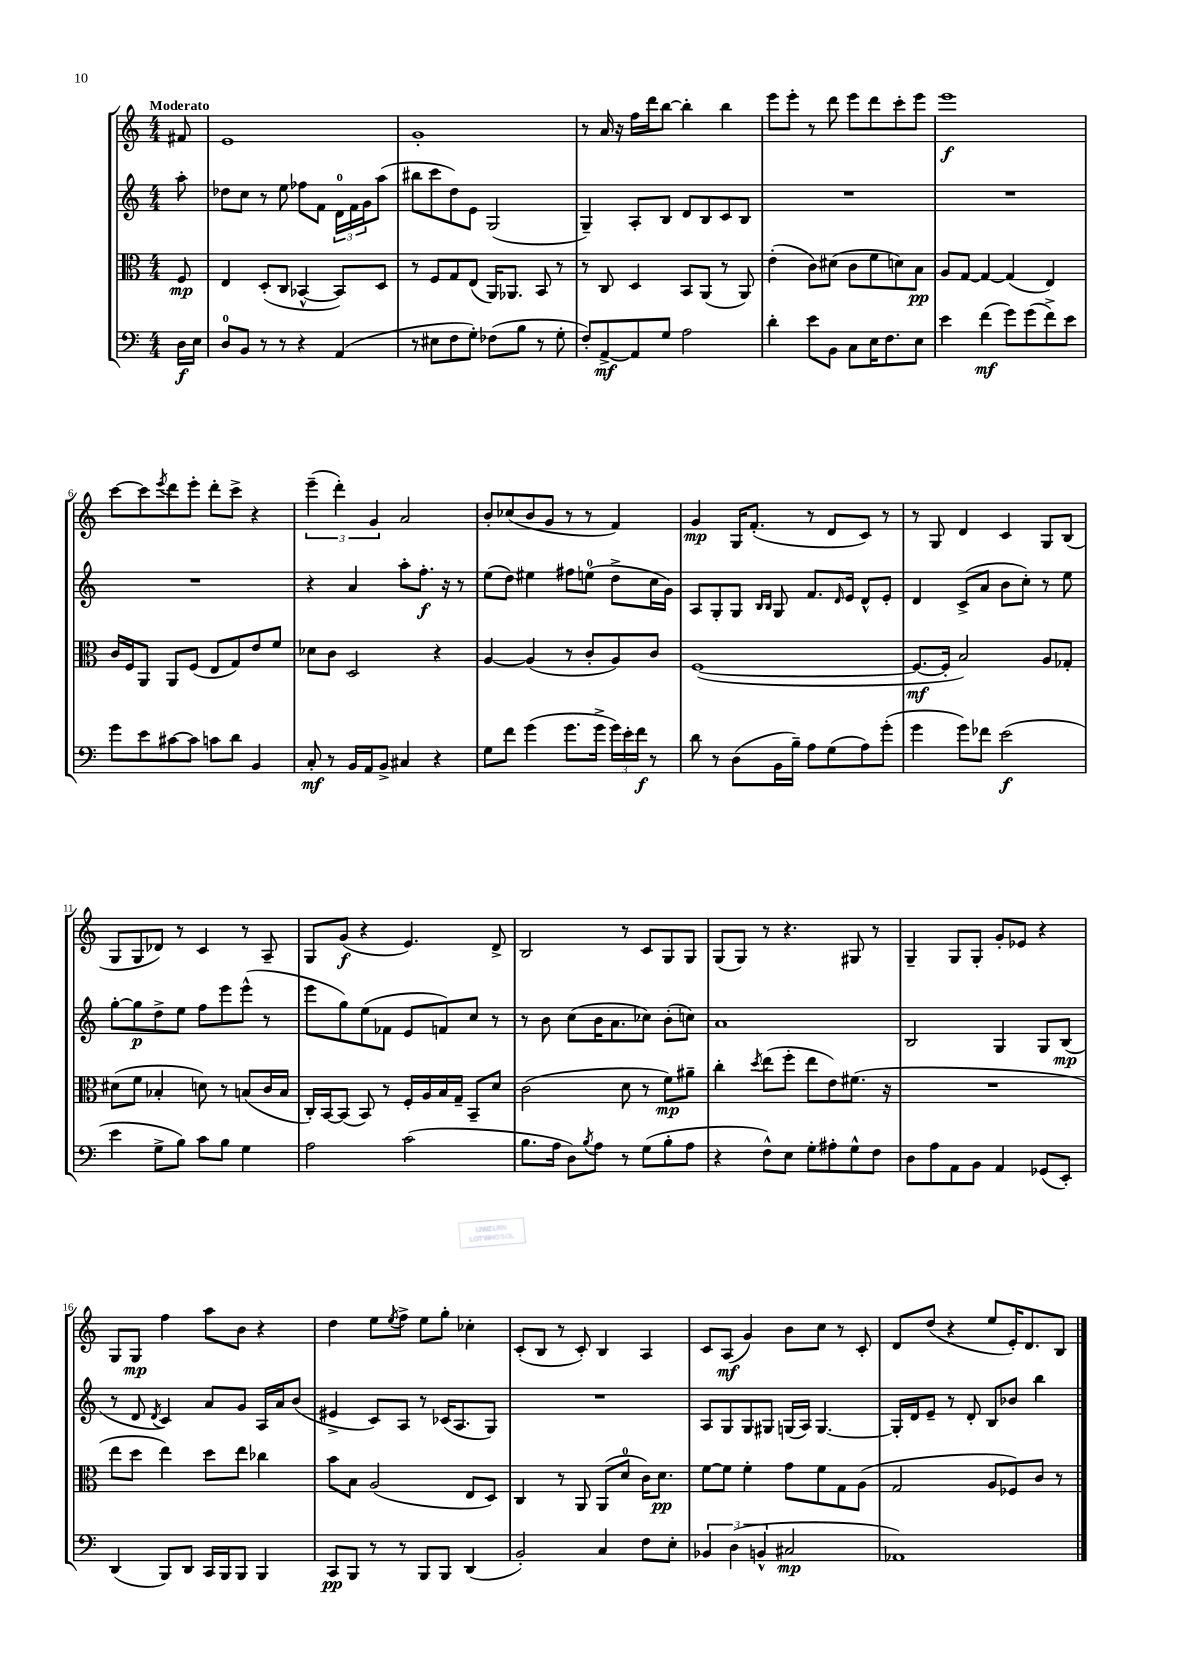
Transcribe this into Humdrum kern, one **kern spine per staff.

**kern	**kern	**kern	**kern
*staff4	*staff3	*staff2	*staff1
*clefF4	*clefC3	*clefG2	*clefG2
*k[]	*k[]	*k[]	*k[]
*M4/4	*M4/4	*M4/4	*M4/4
16D	8F	8aa'	8f#
16E	.	.	.
=	=	=	=
8D	4E	8dd-	1e
8BB	.	8cc	.
8r	(8D'	8r	.
8r	8C	8ee	.
4r	[4BB-^^	8ff-	.
.	.	8f	.
(4AA	8BB-])	24d	.
.	.	24f	.
.	.	24g	.
.	8D	(8aa	.
=	=	=	=
8r	8r	8bb#	1g'
8E#	8F	8ccc	.
8F	8G	8dd)	.
8G')	(8E	8e	.
(8F-	16AA)	(2G	.
.	8.AA-	.	.
8B	.	.	.
8r	8BB	.	.
8G'	8r	.	.
=	=	=	=
8F')	8r	4G~)	8r
[8AA^	8C	.	16a
.	.	.	16r
8AA]	4D	8A'	16ff
.	.	.	16ddd
8G	.	8B	[8bb
2A	8BB	8d	4bb']
.	(8AA	8B	.
.	8r	8c	4bb
.	8AA)	8B	.
=	=	=	=
4d'	(4e'	1r	8eee
.	.	.	8eee'
8e	8c)	.	8r
8BB	(8d#	.	8ddd
8C	8c	.	8eee
16E	8f	.	8ddd
8.F	.	.	.
.	8d)	.	8ccc'
8E	8B	.	8eee
=	=	=	=
4e	8A	1r	1eee
.	[8G	.	.
(4f	4G_	.	.
8g)	(4G]	.	.
(8g	.	.	.
8f^)	4E)	.	.
8e	.	.	.
=	=	=	=
8g	16c	1r	[8ccc
.	16F	.	.
8e	8AA	.	8ccc]
.	.	.	8qeee
[8c#	8AA	.	8ddd
8c#]	(8F	.	8eee'
8c	8E	.	8ddd'
8d	8G)	.	8ccc^
4BB	8e	.	4r
.	8f	.	.
=	=	=	=
8C'	8d-	4r	(6eee~
8r	8c	.	.
.	.	.	6ddd')
16BB	2D	4a	.
16AA	.	.	.
.	.	.	6g
8BB^	.	.	.
4C#	.	8aa'	2a
.	.	8.ff'	.
4r	4r	.	.
.	.	16r	.
.	.	8r	.
=	=	=	=
8G	[4A	(8ee	8b'
8f	.	8dd)	(8cc-
(4g	(4A]	4ee#	8b
.	.	.	8g
8.g	8r	8ff#	8r
.	8c'	(8ee	8r
16g^	.	.	.
24g)	8A)	8dd^	4f)
24e'	.	.	.
24f	.	.	.
8r	8c	16cc	.
.	.	16g)	.
=	=	=	=
8d	([1F	8A	4g
8r	.	8G'	.
(8D	.	8G	16G
.	.	.	(8.f'
.	.	16qqB	.
.	.	16qqB	.
16BB	.	8G	.
16B~)	.	.	.
8A	.	8.f	8r
(8G	.	.	8d
.	.	16qqd	.
.	.	16e	.
8A)	.	8d^^	8c)
(8g'	.	8e'	8r
=	=	=	=
4g	8.F_	4d	8r
.	.	.	8G
.	16F']	.	.
8g)	2B)	(8c^	4d
8f-	.	8a	.
(2e	.	8b	4c
.	.	8cc')	.
.	8A	8r	8G
.	8G-'	8ee	(8B
=	=	=	=
4e	(8d#	[8gg'	8G
.	8f	8gg]	8G
8G^	4B-'	8dd^	8d-)
8B)	.	8ee	8r
8c	8d)	8ff	4c
8B	8r	8eee	.
4G	(8B	(8eee^^	8r
.	16c	8r	8A~
.	16B	.	.
=	=	=	=
2A	16C')	8eee	8G
.	[16BB	.	.
.	(8BB]	8gg)	(8g
.	8BB)	(8ee	4r
.	8r	8f-	.
(2c	16F'	8e	4.e)
.	16A	.	.
.	16B	8f)	.
.	16G~	.	.
.	8BB~	8cc	.
.	8d	8r	8d^
=	=	=	=
8.B	(2c	8r	2B
.	.	8b	.
16A	.	.	.
8D)	.	(8cc	.
8qB	.	.	.
8A	.	16b	.
.	.	8.a	.
8r	8d	.	8r
(8G	8r	8cc-)	8c
8B'	8f)	(8b'	8G
8A	8a#~	8cc)	8G
=	=	=	=
4r	4cc'	1a	(8G
.	.	.	8G)
.	8qdd	.	.
8F^^)	(8ee	.	8r
8E	8ff'	.	4.r
8G'	8ee	.	.
8A#'	8e)	.	.
8G^^	(8.f#	.	8G#
8F	.	.	8r
.	16r	.	.
=	=	=	=
8D	1r	2B	4G~
8A	.	.	.
8AA	.	.	8G
8BB	.	.	8G'
4AA	.	4G	8g'
.	.	.	8e-
(8GG-	.	8G	4r
8EE')	.	(8B	.
=	=	=	=
(4DD	8ee	8r	8G
.	8dd	8d	8G
.	.	8qd	.
8BBB)	4ee)	4c)	4ff
8DD	.	.	.
16CC	8dd	8a	8aa
16BBB	.	.	.
8BBB	8ee	8g	8b
4BBB	4cc-	16A	4r
.	.	16a	.
.	.	(8b	.
=	=	=	=
8CC	8b	4e#^	4dd
8BBB	8B	.	.
8r	(2A	8c)	8ee
.	.	.	8qee
8r	.	8A	8ff^
8BBB	.	8r	8ee
8BBB	.	(16c-	8gg'
.	.	8.A	.
(4DD	8E	.	4cc-'
.	8D)	8G)	.
=	=	=	=
2BB')	4C	1r	(8c'
.	.	.	8B
.	8r	.	8r
.	8AA	.	8c')
4C	(8AA	.	4B
.	8d	.	.
8F	16c)	.	4A
.	8.d	.	.
8E'	.	.	.
=	=	=	=
6BB-	[8f	8A	8c
.	8f]	8G	(8A
(6D	.	.	.
.	4f'	8G	4g)
6BB^^	.	.	.
.	.	8G#	.
2C#	8g	(16G	8b
.	.	16A)	.
.	8f	[4.G	8cc
.	8G	.	8r
.	(8A	.	8c'
=	=	=	=
1AA-)	2G	16G']	8d
.	.	16d	.
.	.	8e~	(8dd
.	.	8r	4r
.	.	8d'	.
.	8A	8B	8ee
.	8F-)	8b-	16e')
.	.	.	8.d
.	8c	4bb	.
.	8r	.	8B
==	==	==	==
*-	*-	*-	*-
